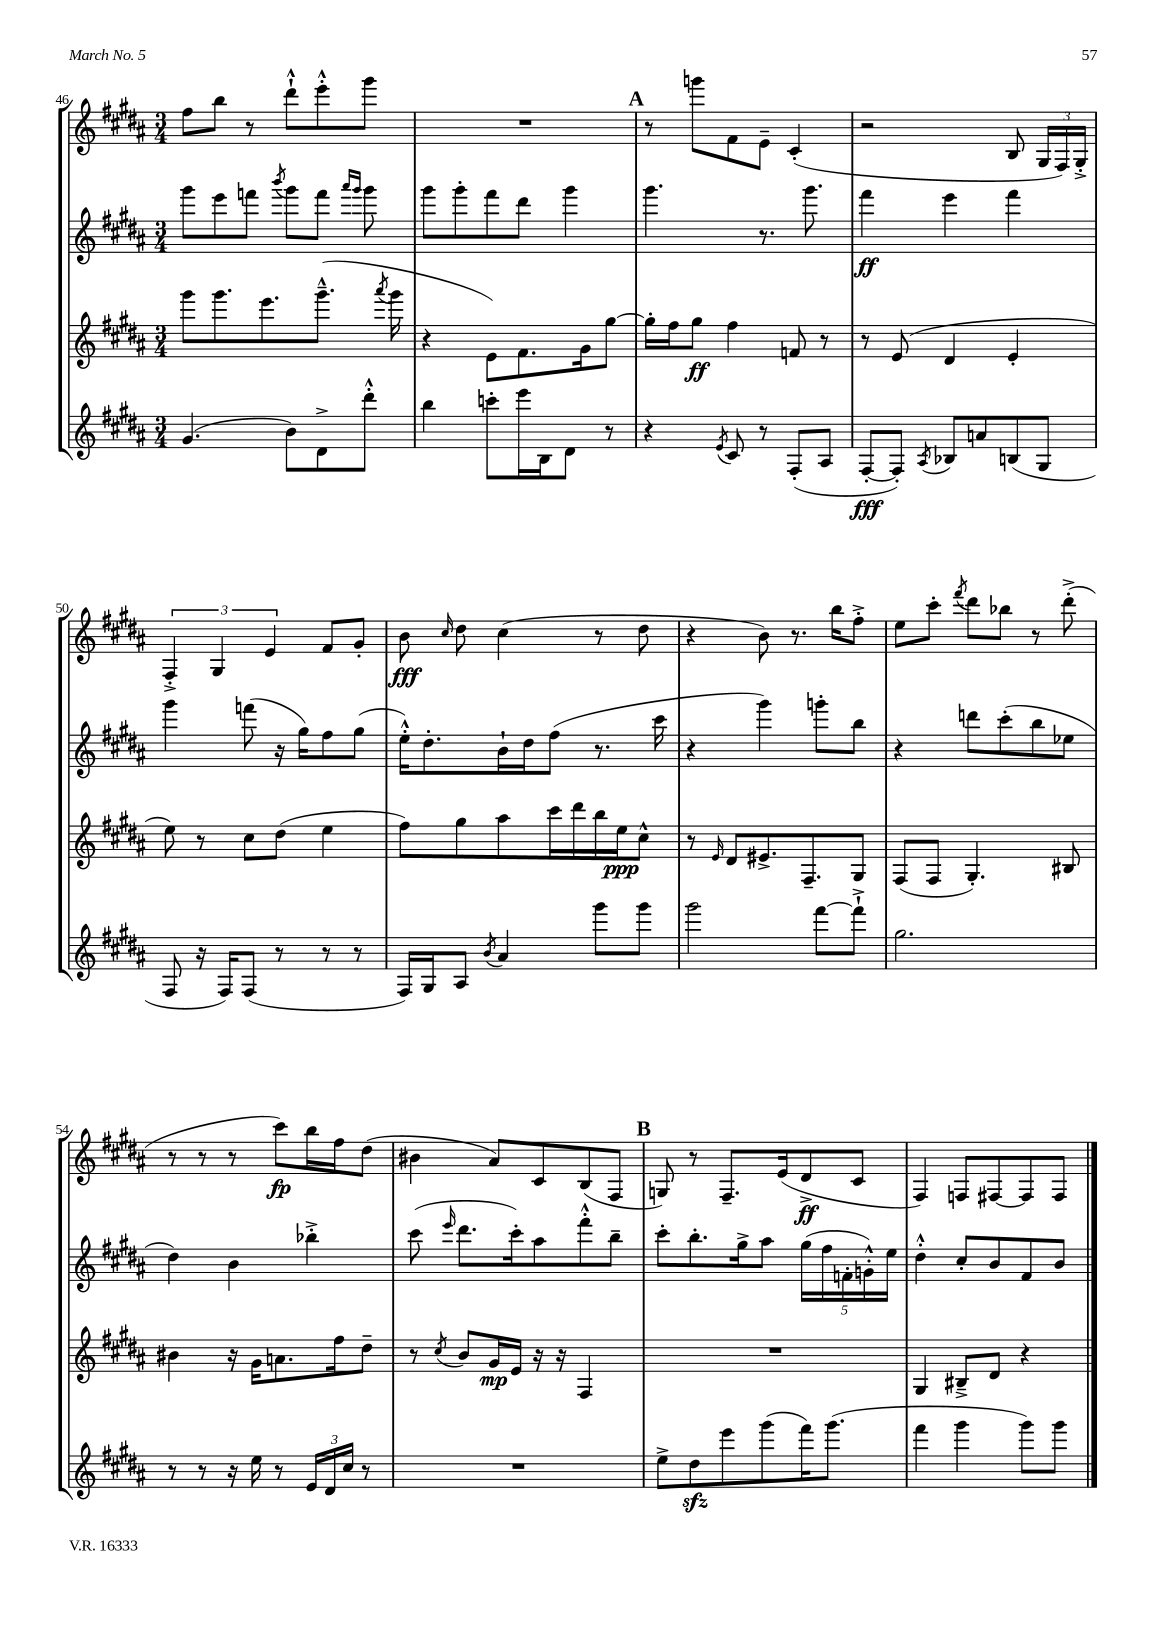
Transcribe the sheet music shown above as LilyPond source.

<<
\new StaffGroup <<
\new Staff = "s0" {
    \clef treble \key b \major \numericTimeSignature \time 3/4
    \autoBeamOff fis''8[ b''8] r8 dis'''8[-!-^ e'''8-.-^ gis'''8] |
    R2. |
    \mark \markup { \bold "A" } r8 g'''8[ fis'8 e'8]-- cis'4-.( |
    r2 b8 \tuplet 3/2 { gis16[ fis16) gis16]-.-> } |
    \tuplet 3/2 { fis4-.-> gis4 e'4 } fis'8[ gis'8]-. |
    b'8\fff \grace { cis''16 } dis''8 cis''4( r8 dis''8 |
    r4 b'8) r8. b''16[ fis''8]-.-> |
    e''8[ cis'''8]-. \acciaccatura { fis'''8 } dis'''8[ bes''8] r8 dis'''8-.->( |
    r8 r8 r8 cis'''8[\fp) b''16 fis''16 dis''8]( |
    bis'4 ais'8[) cis'8 b8( fis8] |
    \mark \markup { \bold "B" } g8) r8 fis8.[-- e'16( dis'8->\ff cis'8] |
    fis4) f8[ fis8~ fis8 fis8] \bar "|." |
}
\new Staff = "s1" {
    \clef treble \key b \major \numericTimeSignature \time 3/4
    \autoBeamOff gis'''8[ e'''8 f'''8] \acciaccatura { b'''8 } gis'''8[ f'''8] \grace { ais'''16[ gis'''16] } gis'''8 |
    gis'''8[ gis'''8-. fis'''8 dis'''8] gis'''4 |
    \mark \markup { \bold "A" } gis'''4. r8. gis'''8. |
    fis'''4\ff e'''4 fis'''4 |
    gis'''4 f'''8( r16 gis''16[) fis''8 gis''8]( |
    e''16[-.-^) dis''8.-. b'16-! dis''16 fis''8]( r8. cis'''16 |
    r4 gis'''4) g'''8[-. b''8] |
    r4 d'''8[ cis'''8-.( b''8 ees''8] |
    dis''4) b'4 bes''4-.-> |
    cis'''8( \grace { e'''16 } dis'''8.[ cis'''16-.) ais''8 fis'''8-.-^ b''8]-- |
    \mark \markup { \bold "B" } cis'''8[-. b''8.-. gis''16-> ais''8] \tuplet 5/4 { gis''16[( fis''16 f'16-. g'16-.-^) e''16] } |
    dis''4-.-^ cis''8[-. b'8 fis'8 b'8] \bar "|." |
}
\new Staff = "s2" {
    \clef treble \key b \major \numericTimeSignature \time 3/4
    \autoBeamOff gis'''8[ gis'''8. e'''8. gis'''8.]---^( \acciaccatura { ais'''8 } gis'''16 |
    r4 e'8[) fis'8. gis'16 gis''8]~ |
    \mark \markup { \bold "A" } gis''16[-. fis''16 gis''8]\ff fis''4 f'8 r8 |
    r8 e'8( dis'4 e'4-. |
    e''8) r8 cis''8[ dis''8]( e''4 |
    fis''8[) gis''8 ais''8 cis'''16 dis'''16 b''16 e''16\ppp cis''8]-^ |
    r8 \grace { e'16 } dis'8[ eis'8.-> fis8.-- gis8] |
    fis8[( fis8] gis4.-.) bis8 |
    bis'4 r16 gis'16[ a'8. fis''16 dis''8]-- |
    r8 \acciaccatura { cis''8 } b'8[ gis'16\mp e'16] r16 r16 fis4 |
    \mark \markup { \bold "B" } R2. |
    gis4 bis8[---> dis'8] r4 \bar "|." |
}
\new Staff = "s3" {
    \clef treble \key b \major \numericTimeSignature \time 3/4
    \autoBeamOff gis'4.( b'8[) dis'8-> dis'''8]-.-^ |
    b''4 c'''8[-. e'''16 b16 dis'8] r8 |
    \mark \markup { \bold "A" } r4 \acciaccatura { e'8 } cis'8 r8 fis8[-.( ais8] |
    fis8[~-.\fff fis8]-.) \acciaccatura { ais8 } bes8[ a'8 b8( gis8] |
    fis8 r16 fis16[) fis8]( r8 r8 r8 |
    fis16[) gis16 ais8] \acciaccatura { b'8 } ais'4 gis'''8[ gis'''8] |
    gis'''2 fis'''8[~ fis'''8]-!-> |
    gis''2. |
    r8 r8 r16 e''16 r8 \tuplet 3/2 { e'16[ dis'16 cis''16] } r8 |
    R2. |
    \mark \markup { \bold "B" } e''8[-> dis''8\sfz e'''8 gis'''8( fis'''16) gis'''8.]( |
    fis'''4 gis'''4 gis'''8[) gis'''8] \bar "|." |
}
>>
>>
\layout { \context { \Score currentBarNumber = #46 } }
